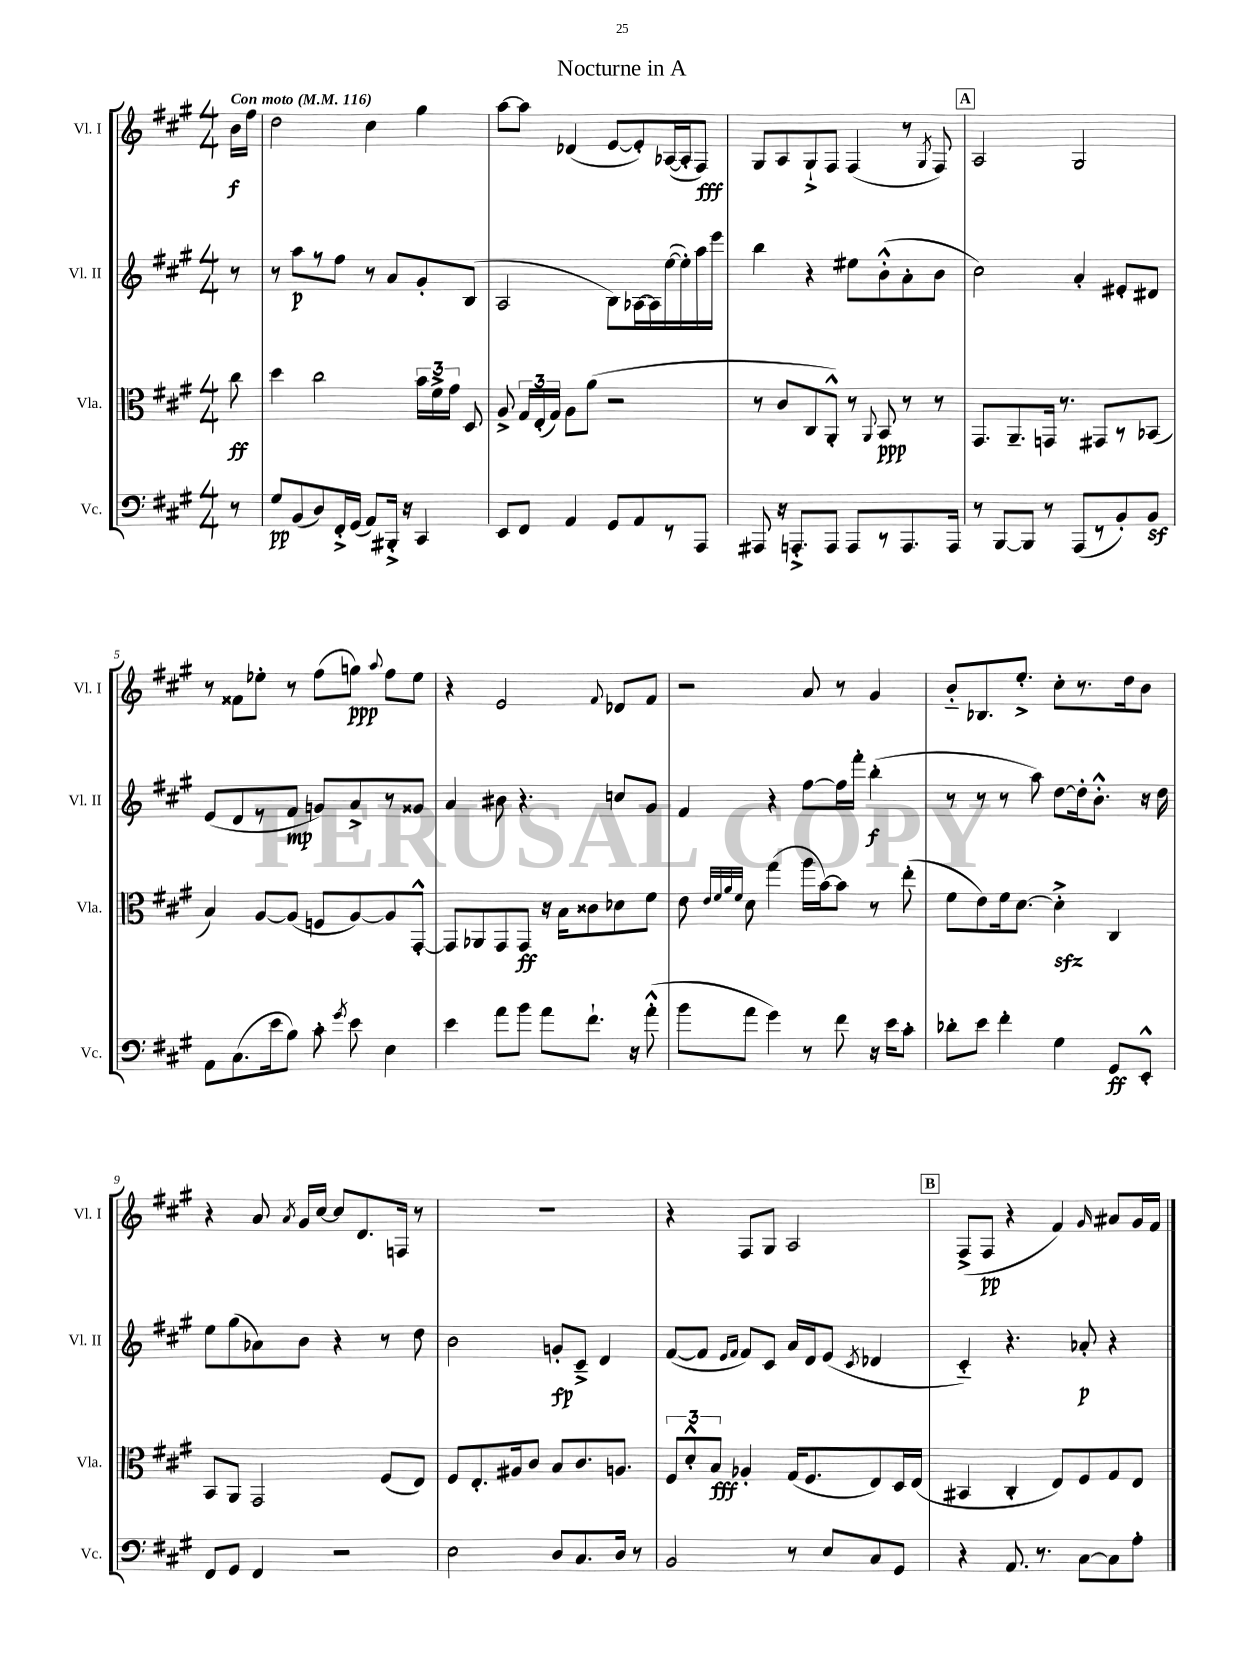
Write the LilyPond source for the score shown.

\header { title = "Nocturne in A" }
<<
\new StaffGroup <<
\new Staff = "s0" \with { instrumentName = "Vl. I" shortInstrumentName = "Vl. I" } {
    \clef treble \key a \major \numericTimeSignature \time 4/4 \partial 8 \tempo "Con moto" 4 = 116
    \autoBeamOff b'16[\f fis''16] |
    d''2 cis''4 gis''4 |
    a''8[~ a''8] des'4( e'8[~ e'8-.) aes16~( aes16-. fis8]\fff) |
    gis8[ a8 gis8-!-> fis8] fis4( r8 \acciaccatura { gis8 } fis8) |
    \mark \markup { \box "A" } a2 gis2 |
    r8 fisis'8[ ees''8]-. r8 fis''8[( g''8]\ppp) \appoggiatura { a''8 } fis''8[ ees''8] |
    r4 e'2 \appoggiatura { fis'8 } des'8[ fis'8] |
    r2 a'8 r8 gis'4 |
    b'8[-_ bes8. e''8.]-.-> cis''8[-. r8. d''16 b'8] |
    r4 a'8 \acciaccatura { a'8 } gis'16[ cis''16]~ cis''8[ d'8. f16] r8 |
    R1 |
    r4 fis8[ gis8] a2 |
    \mark \markup { \box "B" } fis8[->( fis8]\pp r4 fis'4) \grace { gis'16 } ais'8[ gis'16 fis'16] \bar "|." |
}
\new Staff = "s1" \with { instrumentName = "Vl. II" shortInstrumentName = "Vl. II" } {
    \clef treble \key a \major \numericTimeSignature \time 4/4 \partial 8
    \autoBeamOff r8 |
    r8 a''8[\p r8 fis''8] r8 a'8[ gis'8-. b8]( |
    a2 b8[) aes16~ aes16 e''16~( e''16-.) a''16 e'''16] |
    b''4 r4 eis''8[ b'8-.-^( a'8-. b'8] |
    \mark \markup { \box "A" } cis''2) a'4-. eis'8[-. dis'8] |
    e'8[( d'8 r8 fis'8]\mp g'8[) a'8-> r8 gisis'8] |
    a'4 bis'8 r4. c''8[ gis'8] |
    fis'4 r4 fis''8[~ fis''16 fis'''16]-. b''4-.\f( |
    r8 r8 r8 a''8) d''8[~ d''16-. b'8.]-.-^ r16 d''16 |
    e''8[ gis''8( aes'8) b'8] r4 r8 d''8 |
    b'2 g'8[-.\fp cis'8]---> d'4 |
    fis'8[~( fis'8] \grace { e'16[ fis'16] } fis'8[) cis'8] a'16[ d'16 e'8]( \acciaccatura { cis'8 } des'4 |
    \mark \markup { \box "B" } cis'4-_) r4. aes'8-.\p r4 \bar "|." |
}
\new Staff = "s2" \with { instrumentName = "Vla." shortInstrumentName = "Vla." } {
    \clef alto \key a \major \numericTimeSignature \time 4/4 \partial 8
    \autoBeamOff cis''8\ff |
    d''4 cis''2 \tuplet 3/2 { b'16[ fis'16-> gis'16] } d8 |
    a8-> \tuplet 3/2 { gis16[ e16-.( gis16]) } a8[ a'8]( r2 |
    r8 cis'8[ cis8 a,8]-.-^) r8 \appoggiatura { a,8 } b,8\ppp r8 r8 |
    \mark \markup { \box "A" } gis,8.[ a,8.-- g,16] r8. gis,8[ r8 bes,8]( |
    b4) a8[~ a8]( f8[ a8~) a8 gis,8]~-.-^ |
    gis,8[ aes,8 gis,8 gis,8]\ff r16 b16[ cisis'8 des'8 fis'8] |
    e'8 \grace { e'32[ fis'32 a'32 fis'32] } d'8 gis''4( a''16[ b'16~) b'8] r8 e''8-.( |
    fis'8[ e'8) fis'16 d'8.]~ d'4-.->\sfz cis4 |
    b,8[ a,8] gis,2 fis8[( e8]) |
    fis8[ e8.-. ais16 cis'8] b8[ cis'8. a8.] |
    \tuplet 3/2 { fis8[ d'8-.-^ b8]\fff } aes4-. gis16[( fis8. e8) d16 e16]( |
    \mark \markup { \box "B" } bis,4 cis4-. e8[) fis8 gis8 e8] \bar "|." |
}
\new Staff = "s3" \with { instrumentName = "Vc." shortInstrumentName = "Vc." } {
    \clef bass \key a \major \numericTimeSignature \time 4/4 \partial 8
    \autoBeamOff r8 |
    gis8[\pp b,8( d8) fis,16-.-> gis,16]( a,8[) bis,,16]-.-> r16 cis,4 |
    e,8[ fis,8] a,4 gis,8[ a,8 r8 a,,8] |
    ais,,8 r16 a,,8.[-.-> a,,8] a,,8[ r8 a,,8. a,,16] |
    \mark \markup { \box "A" } r8 b,,8[~ b,,8] r8 a,,8[( r8 b,8-.) b,8]\sf |
    a,8[ cis8.( e'16 b8]) cis'8-. \acciaccatura { gis'8 } e'8 e4 |
    e'4 a'8[ b'8] a'8[ fis'8.]-! r16 a'8-.-^( |
    b'8[ a'8] gis'4) r8 fis'8 r16 e'16[ cis'8]-. |
    des'8[-. e'8] fis'4-. gis4 gis,8[\ff e,8]-.-^ |
    fis,8[ gis,8] fis,4 r2 |
    e2 d8[ cis8. d16] r8 |
    b,2 r8 e8[ cis8 gis,8] |
    \mark \markup { \box "B" } r4 a,8. r8. cis8[~ cis8 a8]-. \bar "|." |
}
>>
>>
